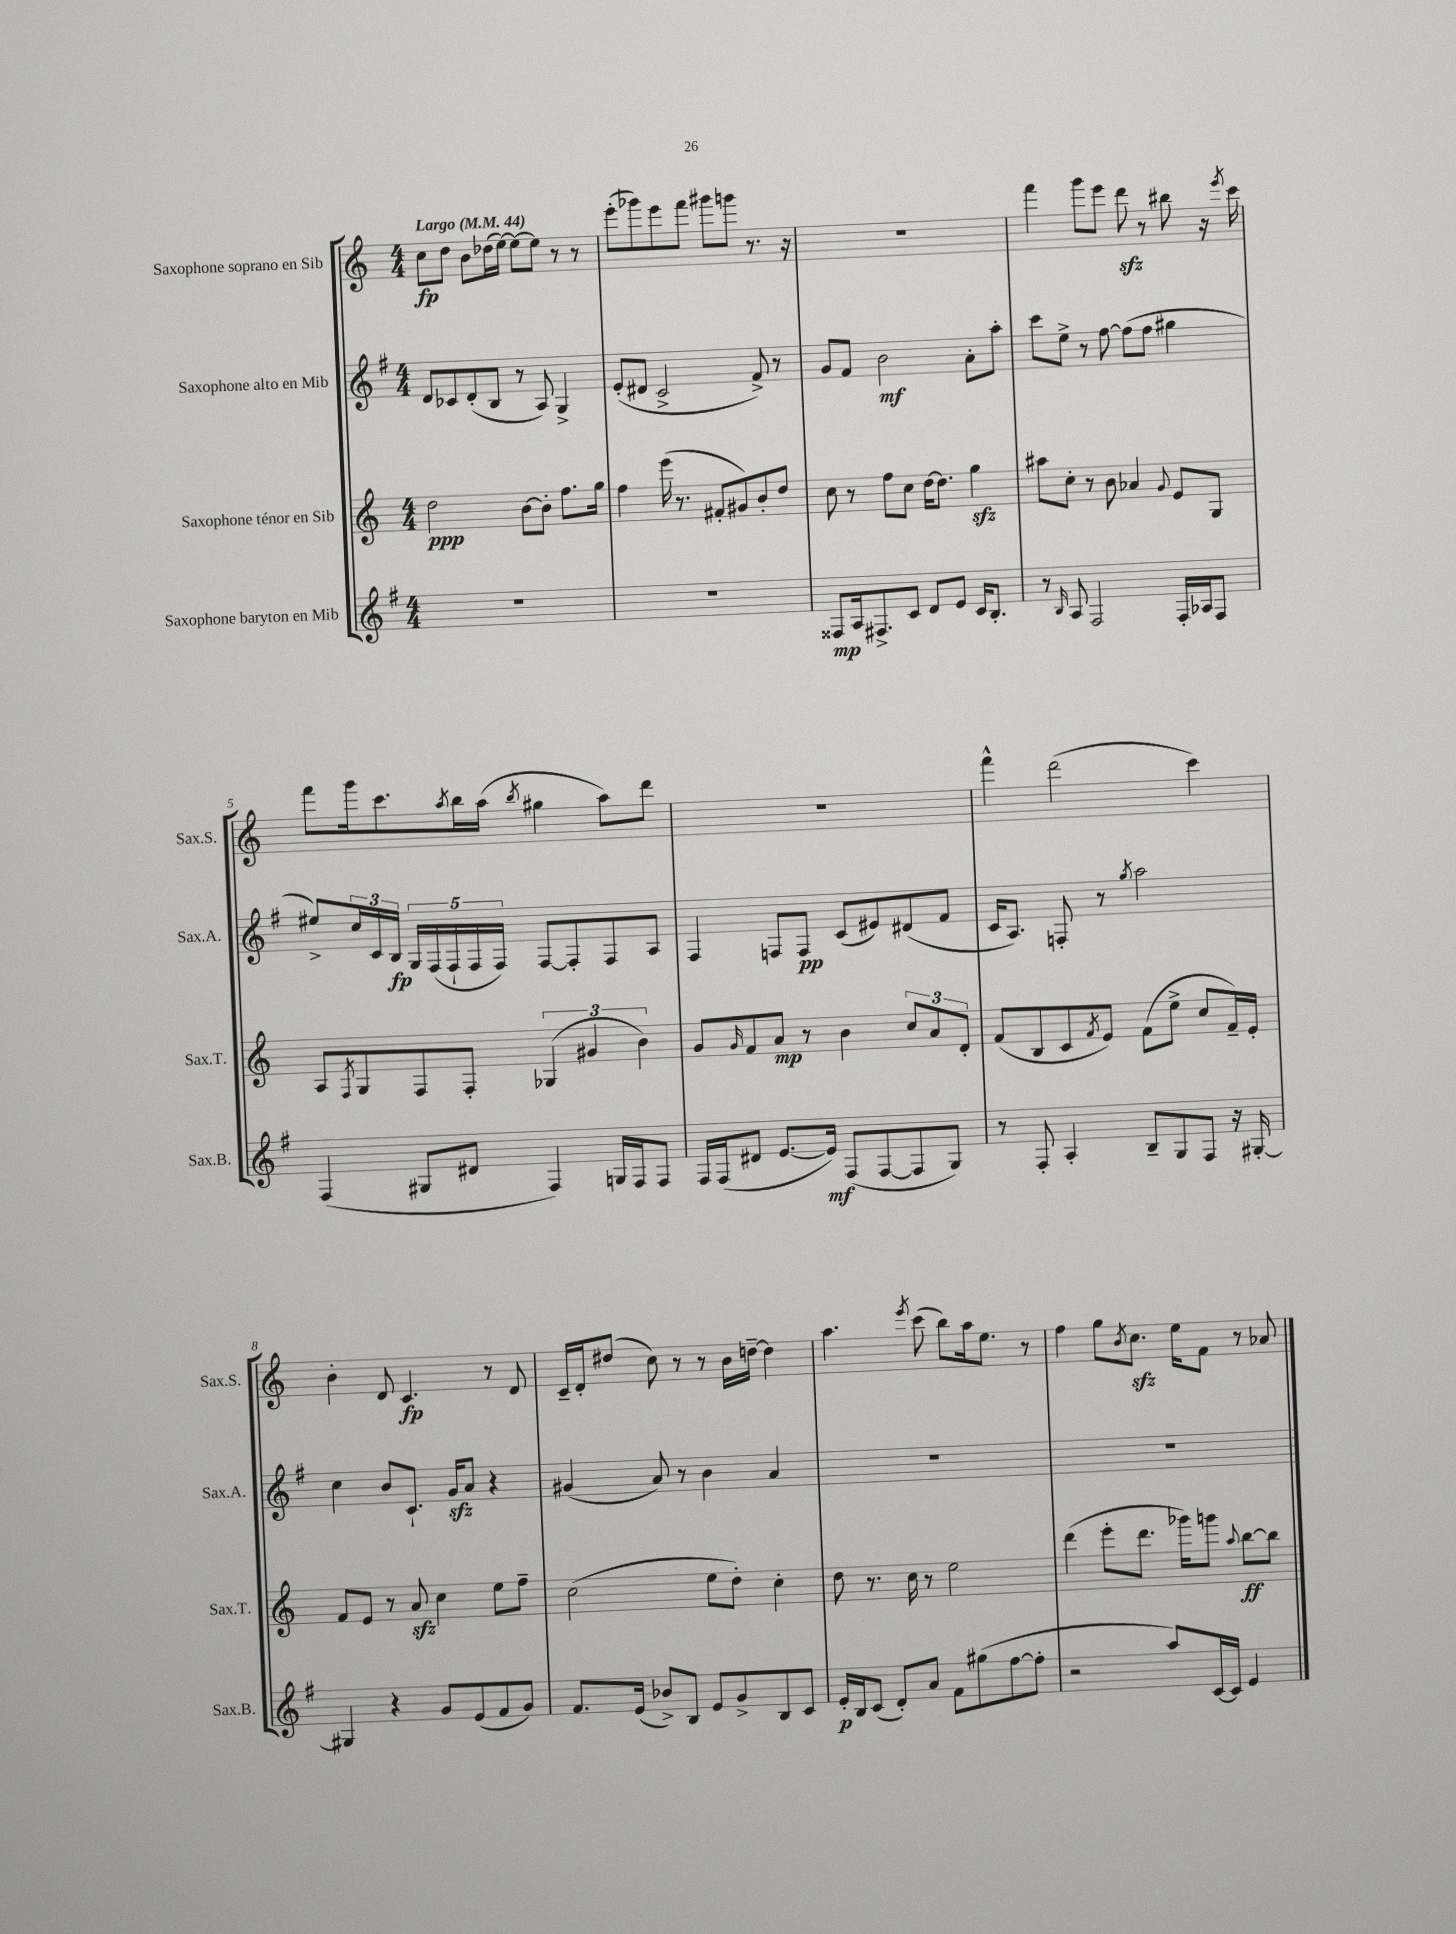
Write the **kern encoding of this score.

**kern	**dynam	**kern	**dynam	**kern	**dynam	**kern	**dynam
*part4	*part4	*part3	*part3	*part2	*part2	*part1	*part1
*staff4	*staff4	*staff3	*staff3	*staff2	*staff2	*staff1	*staff1
*I"Saxophone baryton en Mib	*	*I"Saxophone ténor en Sib	*	*I"Saxophone alto en Mib	*	*I"Saxophone soprano en Sib	*
*I'Sax.B.	*	*I'Sax.T.	*	*I'Sax.A.	*	*I'Sax.S.	*
*clefG2	*	*clefG2	*	*clefG2	*	*clefG2	*
*k[f#]	*	*k[]	*	*k[f#]	*	*k[]	*
*M4/4	*	*M4/4	*	*M4/4	*	*M4/4	*
*MM44	*	*MM44	*	*MM44	*	*MM44	*
=1	=1	=1	=1	=1	=1	=1	=1
!	!	!	!	!	!	!LO:TX:a:B:t=Largo	!
1r	.	2dd\	ppp	8d/L	.	8cc\L	fp
.	.	.	.	8c-X/	.	8dd\J	.
.	.	.	.	(8d'/	.	8b\L	.
.	.	.	.	8B/J	.	(16dd-X\L	.
.	.	.	.	.	.	[16ee\JJ)	.
.	.	[8b\L	.	8r	.	8ee\L_	.
.	.	8b'\J]	.	8A/)	.	8ee\J]	.
.	.	8.ff\L	.	4G^/	.	8r	.
.	.	.	.	.	.	8r	.
.	.	16gg\Jk	.	.	.	.	.
=2	=2	=2	=2	=2	=2	=2	=2
1r	.	4ff\	.	(8e'/L	.	(8eee'\L	.
.	.	.	.	8d#X/J	.	8ggg-X\)	.
.	.	(16eee\	.	2c^/	.	8eee\	.
.	.	8.r	.	.	.	.	.
.	.	.	.	.	.	8fff\J	.
.	.	8f#X'/L	.	.	.	8ggg#X\L	.
.	.	8g#X/)	.	.	.	8gggn\J	.
.	.	8b'/	.	8f#^/)	.	8.r	.
.	.	8dd/J	.	8r	.	.	.
.	.	.	.	.	.	16r	.
=3	=3	=3	=3	=3	=3	=3	=3
8F##X/L	mp	8cc\	.	8g/L	.	1r	.
16A/k	.	8r	.	8f#/J	.	.	.
8.F#X^/	.	.	.	.	.	.	.
.	.	8ff\L	.	2b\	mf	.	.
8c/J	.	8cc\J	.	.	.	.	.
8d/L	.	[16dd\KL	.	.	.	.	.
.	.	8.dd\J]	.	.	.	.	.
8e/J	.	.	.	.	.	.	.
16c/KL	.	4ggzz\	.	8a'\L	.	.	.
8.B'/J	.	.	.	.	.	.	.
.	.	.	.	8aa'\J	.	.	.
=4	=4	=4	=4	=4	=4	=4	=4
8r	.	8aa#X\L	.	8ccc\L	.	4fff\	.
16qqB/	.	.	.	.	.	.	.
8A/	.	8cc'\J	.	8ee^\J	.	.	.
2F#/	.	8r	.	8r	.	8ggg\L	.
.	.	8b\	.	[8ff#\	.	8eee\J	.
.	.	4a-X/	.	(8ff#\L]	.	8dddzz\	.
.	.	.	.	8ff#\J	.	8r	.
.	.	8qqg/	.	.	.	.	.
16F#'/LL	.	8e/L	.	4gg#X\	.	8bb#X\	.
16A-X/J	.	.	.	.	.	.	.
8F#/J	.	8G/J	.	.	.	16r	.
.	.	.	.	.	.	8qeee/	.
.	.	.	.	.	.	16ccc\	.
!!LO:LB:g=z
=5	=5	=5	=5	=5	=5	=5	=5
(4F#/	.	8A/L	.	8ee#X^/L)	.	8fff\L	.
.	.	8qF/	.	.	.	.	.
.	.	8G/	.	24cc/L	.	16ggg\k	.
.	.	.	.	24c/	.	.	.
.	.	.	.	.	.	8.ccc\	.
.	.	.	.	24B/JJ	fp	.	.
8G#X/L	.	8F/	.	20G/LL	.	.	.
.	.	.	.	(20F#/	.	.	.
.	.	.	.	20F#`/	.	.	.
.	.	.	.	.	.	8qaa/	.
8d#X/J	.	8F'/J	.	.	.	16bb\L	.
.	.	.	.	20F#/	.	.	.
.	.	.	.	.	.	(16aa\JJ	.
.	.	.	.	20F#/JJ)	.	.	.
.	.	.	.	.	.	8qbb/	.
4F#/)	.	(6G-X/	.	[8F#/L	.	4gg#X\	.
.	.	.	.	8F#'/]	.	.	.
.	.	6g#X/	.	.	.	.	.
16Gn/LL	.	.	.	8F#/	.	8aa\L)	.
16F#/J	.	.	.	.	.	.	.
.	.	6b\)	.	.	.	.	.
8F#/J	.	.	.	8A/J	.	8ddd\J	.
=6	=6	=6	=6	=6	=6	=6	=6
16F#/LL	.	8g/L	.	4F#/	.	1r	.
(16F#/J	.	.	.	.	.	.	.
.	.	16qqg/	.	.	.	.	.
8d#X/J	.	8f/	.	.	.	.	.
[8.e/L	.	8a/J	mp	8Fn/L	.	.	.
.	.	8r	.	8F/J	pp	.	.
16e/Jk])	mf	.	.	.	.	.	.
(8F#/L	.	4b\	.	(8c/L	.	.	.
[8F#/	.	.	.	8e#X/)	.	.	.
8F#/]	.	12cc/L	.	(8d#X/	.	.	.
.	.	12a/	.	.	.	.	.
8G/J)	.	.	.	8f#/J	.	.	.
.	.	12d'/J	.	.	.	.	.
=7	=7	=7	=7	=7	=7	=7	=7
8r	.	(8f/L	.	16c/KL	.	4fff^^\	.
.	.	.	.	8.A/J)	.	.	.
8F#'/	.	8B/	.	.	.	.	.
4A'/	.	8c/	.	8Fn'/	.	(2ddd\	.
.	.	8qf/	.	.	.	.	.
.	.	8e/J)	.	8r	.	.	.
.	.	.	.	8qgg/	.	.	.
8B~/L	.	(8f\L	.	2aa\	.	.	.
8G/	.	8ee^\J	.	.	.	.	.
8F#/J	.	8cc/L	.	.	.	4ccc\)	.
16r	.	16f~/L)	.	.	.	.	.
[16G#X'/	.	16e'/JJ	.	.	.	.	.
!!LO:LB:g=z
=8	=8	=8	=8	=8	=8	=8	=8
4G#X/]	.	8f/L	.	4cc\	.	4b'\	.
.	.	8e/J	.	.	.	.	.
4r	.	8r	.	8b/L	.	8d/	.
.	.	8azz/	.	8.c`/J	.	4.c/	fp
8g/L	.	4cc\	.	.	.	.	.
.	.	.	.	16gzz/KL	.	.	.
(8e/	.	.	.	8a/J	.	.	.
8f#/	.	8ee\L	.	4r	.	8r	.
8g/J)	.	8ff~\J	.	.	.	8d/	.
=9	=9	=9	=9	=9	=9	=9	=9
8.f#/L	.	(2cc\	.	(4g#X/	.	16c~/LL	.
.	.	.	.	.	.	16d'/J	.
.	.	.	.	.	.	(8dd#X/J	.
(16e/Jk	.	.	.	.	.	.	.
8b-X^/L)	.	.	.	8a/)	.	8cc\)	.
8B/J	.	.	.	8r	.	8r	.
8e/L	.	8ee\L	.	4b\	.	8r	.
8g^/	.	8dd'\J)	.	.	.	16b\LL	.
.	.	.	.	.	.	[16ddn~\JJ	.
8B/	.	4cc'\	.	4a/	.	4dd\]	.
8c/J	.	.	.	.	.	.	.
=10	=10	=10	=10	=10	=10	=10	=10
16e'/LL	p	8dd\	.	1r	.	4.aa\	.
16B/J	.	.	.	.	.	.	.
(8c/J	.	8.r	.	.	.	.	.
8d'/L)	.	.	.	.	.	.	.
.	.	16cc\	.	.	.	.	.
.	.	.	.	.	.	8qeee/	.
8a/J	.	8r	.	.	.	(8ccc\	.
8f#\L	.	2ee\	.	.	.	8bb\L)	.
(8gg#X\	.	.	.	.	.	16aa\k	.
.	.	.	.	.	.	8.ee\J	.
[8ff#\	.	.	.	.	.	.	.
8ff#'\J]	.	.	.	.	.	8r	.
=11	=11	=11	=11	=11	=11	=11	=11
2r	.	(4ddd\	.	1r	.	4ff\	.
.	.	8eee'\L	.	.	.	8gg\L	.
.	.	.	.	.	.	8qb/	.
.	.	8.ddd\J	.	.	.	8.cczz\J	.
8aa/L)	.	.	.	.	.	.	.
.	.	16ggg-X\KL)	.	.	.	16ee\KL	.
[16c/L	.	8gggn\J	.	.	.	8f\J	.
16c/JJ]	.	.	.	.	.	.	.
.	.	8qqaa/	.	.	.	.	.
4e/	.	[8bb\L	ff	.	.	8r	.
.	.	8bb\J]	.	.	.	8a-X/	.
==	==	==	==	==	==	==	==
*-	*-	*-	*-	*-	*-	*-	*-
